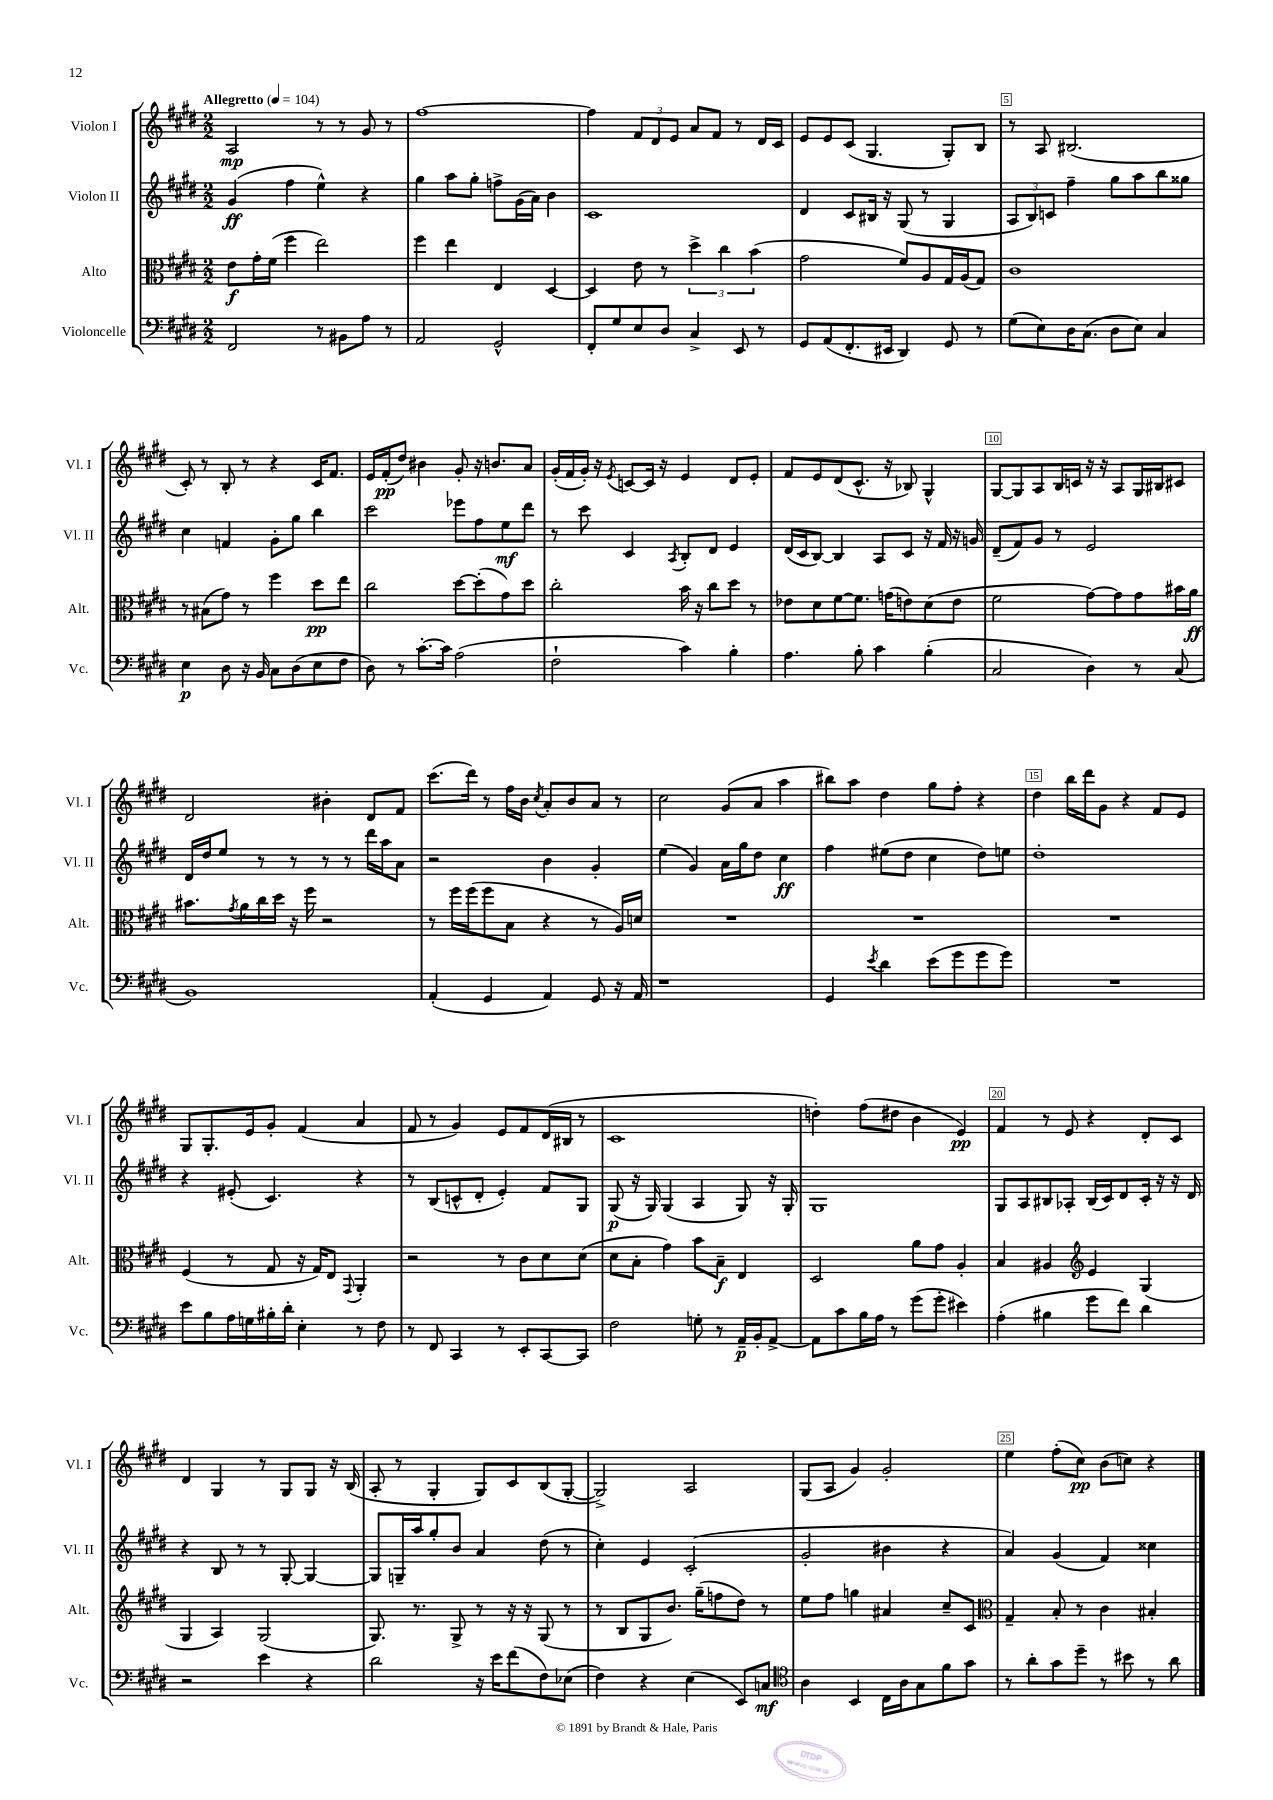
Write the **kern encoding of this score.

**kern	**kern	**kern	**kern
*staff4	*staff3	*staff2	*staff1
*clefF4	*clefC3	*clefG2	*clefG2
*k[f#c#g#d#]	*k[f#c#g#d#]	*k[f#c#g#d#]	*k[f#c#g#d#]
*M2/2	*M2/2	*M2/2	*M2/2
*MM104	*MM104	*MM104	*MM104
2FF#	8e	(4g#	2A
.	16g#'	.	.
.	(16f#	.	.
.	4ff#	4ff#	.
8r	2ee)	4ee^^)	8r
8BB#	.	.	8r
8A	.	4r	8g#
8r	.	.	8r
=	=	=	=
2AA	4ff#	4gg#	[1ff#
.	4ee	8aa	.
.	.	8gg#'	.
2GG#^^	4E	8ff^	.
.	.	(16g#	.
.	.	16a)	.
.	[4D#	4b	.
=	=	=	=
8FF#'	4D#]	1c#	4ff#]
8G#	.	.	.
8E	8e	.	12f#
.	.	.	12d#
8D#	8r	.	.
.	.	.	12e
4C#^	6dd#^	.	8a
.	.	.	8f#
.	6cc#	.	.
8EE	.	.	8r
.	(6b	.	.
8r	.	.	16d#
.	.	.	16c#
=	=	=	=
8GG#	2g#	4d#	8e
(8AA	.	.	8e
8.FF#'	.	8c#	(8c#
.	.	16B#	4.G#
16EE#	.	16r	.
4DD#)	8f#)	(8G#	.
.	8A	8r	.
8GG#	16G#	4G#	8G#')
.	(16A	.	.
8r	8G#)	.	8B
=	=	=	=
(8G#	1c#	12A	8r
.	.	12B)	.
8E)	.	.	8A
.	.	12c	.
16D#	.	4ff#~	(2.B#
(8.C#	.	.	.
8D#	.	8gg#	.
8E)	.	8aa	.
4C#	.	8bb	.
.	.	8gg##	.
=	=	=	=
4E	8r	4cc#	8c#')
.	(8B#	.	8r
8D#	8g#)	4f	8B'
16r	8r	.	8r
16BB	.	.	.
8C#	4ff#	8g#'	4r
(8D#	.	8gg#	.
8E	8dd#	4bb	16c#
.	.	.	8.f#
8F#	8ee	.	.
=	=	=	=
8D#)	2cc#	2ccc#	16e
.	.	.	(16f#'
8r	.	.	8dd#)
[8.c#'	.	.	4b#
16c#]	.	.	.
(2A	[8dd#	8eee-	8g#'
.	(8dd#']	8ff#	16r
.	.	.	8.b
.	8g#)	8ee	.
.	8dd#	8ddd#	8a
=	=	=	=
2F#`	2cc#'	8r	(16g#'
.	.	.	16f#
.	.	8ccc#	16g#')
.	.	.	16r
.	.	.	8qe
.	.	4c#	[8c
.	.	.	16c]
.	.	.	16r
.	.	8qA	.
4c#)	16b	8B'	4e
.	16r	.	.
.	8cc#	8d#	.
4B'	8dd#	4e	8d#
.	8r	.	8e'
=	=	=	=
4.A	8e-	(16d#	8f#
.	.	16c#	.
.	8d#	[8B)	8e
.	[8f#	4B]	(8d#
8B'	8.f#]	.	8.c#^^
4c#	.	8A	.
.	(16g	.	16r
.	8e)	8c#	8B-)
(4B'	(8d#	16r	4G#^^
.	.	16f#	.
.	8e	16r	.
.	.	16g	.
=	=	=	=
2C#	2f#	(8d#~	[8G#
.	.	8f#)	8G#]
.	.	8g#	8A
.	.	8r	16B
.	.	.	16c
4D#)	[8g#)	2e	16r
.	.	.	16r
.	8g#]	.	8A
8r	8g#	.	16G#
.	.	.	16B#
(8C#	16b#	.	8c#
.	16a	.	.
=	=	=	=
1BB)	8.b#	16d#	2d#
.	.	16dd#	.
.	.	8ee	.
.	8qg#	.	.
.	16a	.	.
.	16cc#	8r	.
.	16dd#	.	.
.	16r	8r	.
.	16ff#	.	.
.	2r	8r	4b#'
.	.	8r	.
.	.	16ddd#	8d#
.	.	16aa	.
.	.	8a	8f#
=	=	=	=
(4AA'	8r	2r	(8.ccc#
.	16ff#	.	.
.	(16ff#	.	16ddd#)
4GG#	8ff#	.	8r
.	8B	.	16ff#
.	.	.	16b
.	.	.	8qcc#
4AA)	4r	4b	8a'
.	.	.	8b
8GG#	8r	4g#'	8a
16r	16A)	.	8r
16AA	16d	.	.
=	=	=	=
1r	1r	(4ee	2cc#
.	.	4g#)	.
.	.	16a	(8g#
.	.	16gg#	.
.	.	8dd#	8a
.	.	4cc#	4aa
=	=	=	=
4GG#	1r	4ff#	8bb#)
.	.	.	8aa
8qe	.	.	.
4d#	.	(8ee#	4dd#
.	.	8dd#	.
(8e	.	4cc#	8gg#
8g#	.	.	8ff#'
8g#	.	8dd#)	4r
8g#)	.	8ee	.
=	=	=	=
1r	1r	1dd#'	4dd#
.	.	.	16bb
.	.	.	16ddd#
.	.	.	8g#
.	.	.	4r
.	.	.	8f#
.	.	.	8e
=	=	=	=
8e	(4F#	4r	8G#
8B	.	.	8.G#'
16A	8r	(8e#'	.
16G	.	.	16e
16B#'	8G#	4.c#)	8g#'
16d#'	.	.	.
4E'	16r	.	(4f#
.	16G#)	.	.
.	8E	.	.
.	8qqGG#	.	.
8r	4AA'	4r	4a
8F#	.	.	.
=	=	=	=
8r	2r	8r	8f#
8FF#	.	(8B	8r
4CC#	.	8c^^	4g#)
.	.	8d#'	.
8r	8r	4e')	8e
8EE'	8c#	.	8f#
[8CC#	8d#	8f#	(16d#
.	.	.	16B#
8CC#]	(8d#	8G#	8r
=	=	=	=
2F#	8d#	(8G#	1c#
.	8B'	16r	.
.	.	16G#)	.
.	4g#)	(4G#	.
8G'	8b	4A	.
8r	8B~	.	.
16AA~	4E	8G#)	.
16BB'	.	.	.
[8AA^	.	16r	.
.	.	16G#'	.
=	=	=	=
8AA]	2D#	1G#	4dd')
8c#	.	.	.
16B	.	.	(8ff#
16A	.	.	.
8r	.	.	8dd#
(8g#	8a	.	4b
8g#'	8g#	.	.
4e#)	4A'	.	4e)
=	=	=	=
(4A'	4B	8G#	4f#
.	.	8A	.
4B#	4A#	8B#	8r
.	.	8A-'	8e
*	*clefG2	*	*
8g#	4e	(16B#	4r
.	.	16c#)	.
8f#)	.	8d#	.
4d#	(4G#	16c#'	8d#'
.	.	16r	.
.	.	16r	8c#
.	.	16d#	.
=	=	=	=
2r	4G#	4r	4d#
.	4A)	8B	4G#
.	.	8r	.
4e	(2G#	8r	8r
.	.	[8G#'	8G#
4r	.	4G#_	8G#
.	.	.	16r
.	.	.	(16B
=	=	=	=
2d#	8.G#)	8G#]	8A'
.	.	16G~	8r
.	8.r	16aa	.
.	.	8gg#'	4G#'
.	8G#^	8b	.
16r	8r	4a	8G#)
16e	.	.	.
(8f#	16r	.	8c#
.	16r	.	.
8F#)	(8G#	(8dd#	(8B
(8E-	8r	8r	[8G#'
=	=	=	=
4F#)	8r	4cc#')	2G#^])
.	8B	.	.
4r	8G#	4e	.
.	8.b)	.	.
(4E	.	(2c#'	2A
.	(16gg#~	.	.
.	8ff	.	.
8EE)	8dd#)	.	.
8C	8r	.	.
=	=	=	=
*clefC4	*	*	*
4A	8ee	2g#'	(8G#
.	8ff#	.	8A
4BB	4gg	.	4g#)
16C#	4a#	4b#	2g#'
16A	.	.	.
8G#	.	.	.
8f#	8cc#~	4r	.
8g#	8c#	.	.
=	=	=	=
*	*clefC3	*	*
8r	4G#~	4a)	4ee
8a'	.	.	.
8g#	8B'	(4g#	(8ff#'
8dd#~	8r	.	8cc#)
8r	4c#	4f#)	(8b
8b#	.	.	8cc)
8r	4B#'	4cc##	4r
8a	.	.	.
==	==	==	==
*-	*-	*-	*-
